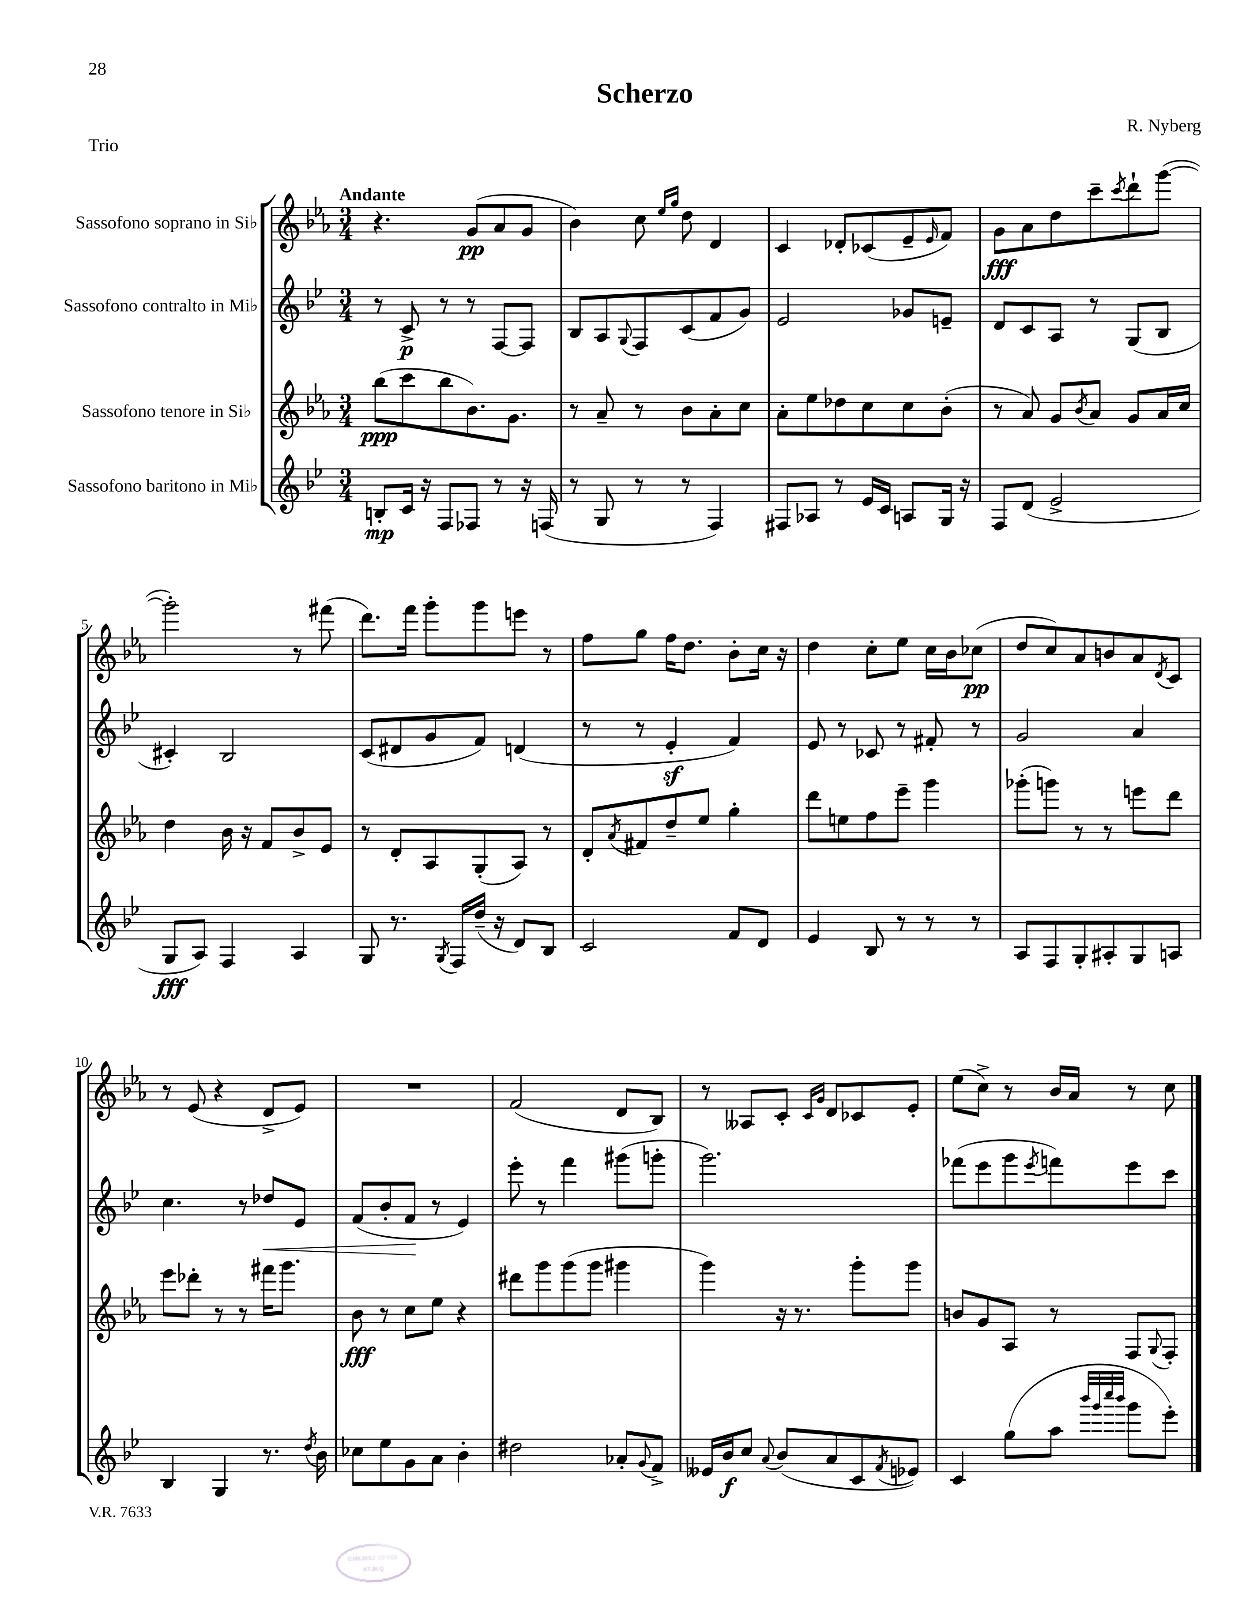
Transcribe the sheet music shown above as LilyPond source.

\header { title = "Scherzo" composer = "R. Nyberg" piece = "Trio" }
<<
\new StaffGroup <<
\new Staff = "s0" \with { instrumentName = "Sassofono soprano in Sib" } {
    \clef treble \key ees \major \numericTimeSignature \time 3/4 \tempo "Andante"
    r4. g'8\pp( aes'8 g'8 |
    bes'4) c''8 \grace { ees''16 g''16 } d''8 d'4 |
    c'4 des'8-. ces'8( ees'8-- \grace { ees'16 } f'8) |
    g'8\fff aes'8 d''8 c'''8-- \acciaccatura { c'''8 } d'''8-! g'''8~( |
    g'''2-.) r8 fis'''8( |
    d'''8.) f'''16 g'''8-. g'''8 e'''8 r8 |
    f''8 g''8 f''16 d''8. bes'8-. c''16 r16 |
    d''4 c''8-. ees''8 c''16 bes'16 ces''8\pp( |
    d''8 c''8) aes'8 b'8 aes'8 \acciaccatura { d'8 } c'8 |
    r8 ees'8( r4 d'8-> ees'8) |
    R2. |
    f'2( d'8 bes8) |
    r8 aeses8 c'8-. \grace { c'16 g'16 } d'8 ces'8 ees'8-. |
    ees''8( c''8->) r8 bes'16 aes'16 r8 c''8 \bar "|." |
}
\new Staff = "s1" \with { instrumentName = "Sassofono contralto in Mib" } {
    \clef treble \key bes \major \numericTimeSignature \time 3/4
    r8 c'8->\p r8 r8 f8~ f8 |
    bes8 a8 \appoggiatura { g8 } f8 c'8( f'8 g'8) |
    ees'2 ges'8 e'8-- |
    d'8 c'8 a8 r8 g8( bes8 |
    cis'4-.) bes2 |
    c'8( dis'8 g'8 f'8) d'4( |
    r8 r8 ees'4-.\sf f'4) |
    ees'8 r8 ces'8 r8 fis'8-. r8 |
    g'2 a'4 |
    c''4. r8 des''8\< ees'8 |
    f'8( bes'8-. f'8\! r8 ees'4) |
    ees'''8-. r8 f'''4 gis'''8( g'''8-. |
    g'''2.) |
    fes'''8( ees'''8 g'''8 \acciaccatura { ees'''8 } f'''8) ees'''8 c'''8 \bar "|." |
}
\new Staff = "s2" \with { instrumentName = "Sassofono tenore in Sib" } {
    \clef treble \key ees \major \numericTimeSignature \time 3/4
    bes''8\ppp( c'''8 bes''8 bes'8.) g'8. |
    r8 aes'8-- r8 bes'8 aes'8-. c''8 |
    aes'8-. ees''8 des''8 c''8 c''8 bes'8-.( |
    r8 aes'8) g'8 \acciaccatura { bes'8 } aes'8 g'8 aes'16 c''16 |
    d''4 bes'16 r16 f'8 bes'8-> ees'8 |
    r8 d'8-. aes8 g8-.( aes8) r8 |
    d'8-. \acciaccatura { aes'8 } fis'8 d''8-- ees''8 g''4-. |
    d'''8 e''8 f''8 ees'''8-- g'''4 |
    ges'''8-.( g'''8) r8 r8 e'''8 d'''8 |
    ees'''8 des'''8-. r8 r8 fis'''16 g'''8. |
    bes'8\fff r8 c''8 ees''8 r4 |
    dis'''8 g'''8 g'''8( g'''8 gis'''4 |
    g'''4) r16 r8. g'''8-. g'''8 |
    b'8 g'8 aes8 r8 f8 \appoggiatura { g8 } f8-. \bar "|." |
}
\new Staff = "s3" \with { instrumentName = "Sassofono baritono in Mib" } {
    \clef treble \key bes \major \numericTimeSignature \time 3/4
    b8-.\mp c'16 r16 f8 fes8 r8 r16 f16( |
    r8 g8 r8 r8 f4) |
    fis8 aes8 r8 ees'16 c'16 a8 g16 r16 |
    f8 d'8( ees'2-> |
    g8\fff a8) f4 a4 |
    g8 r8. \acciaccatura { g8 } f16 d''16--( r16 d'8) bes8 |
    c'2 f'8 d'8 |
    ees'4 bes8 r8 r8 r8 |
    a8 f8 g8-. ais8-. g8 a8 |
    bes4 g4 r8. \acciaccatura { d''8 } bes'16 |
    ces''8 ees''8 g'8 a'8 bes'4-. |
    dis''2 aes'8-. \appoggiatura { g'8 } f'8-> |
    eeses'16 bes'16\f c''8 \appoggiatura { a'8 } bes'8( a'8 c'8 \acciaccatura { f'8 } ees'8) |
    c'4 g''8( a''8 \grace { bes'''32 g'''32 c''''32 bes'''32 } g'''8 ees'''8-.) \bar "|." |
}
>>
>>
